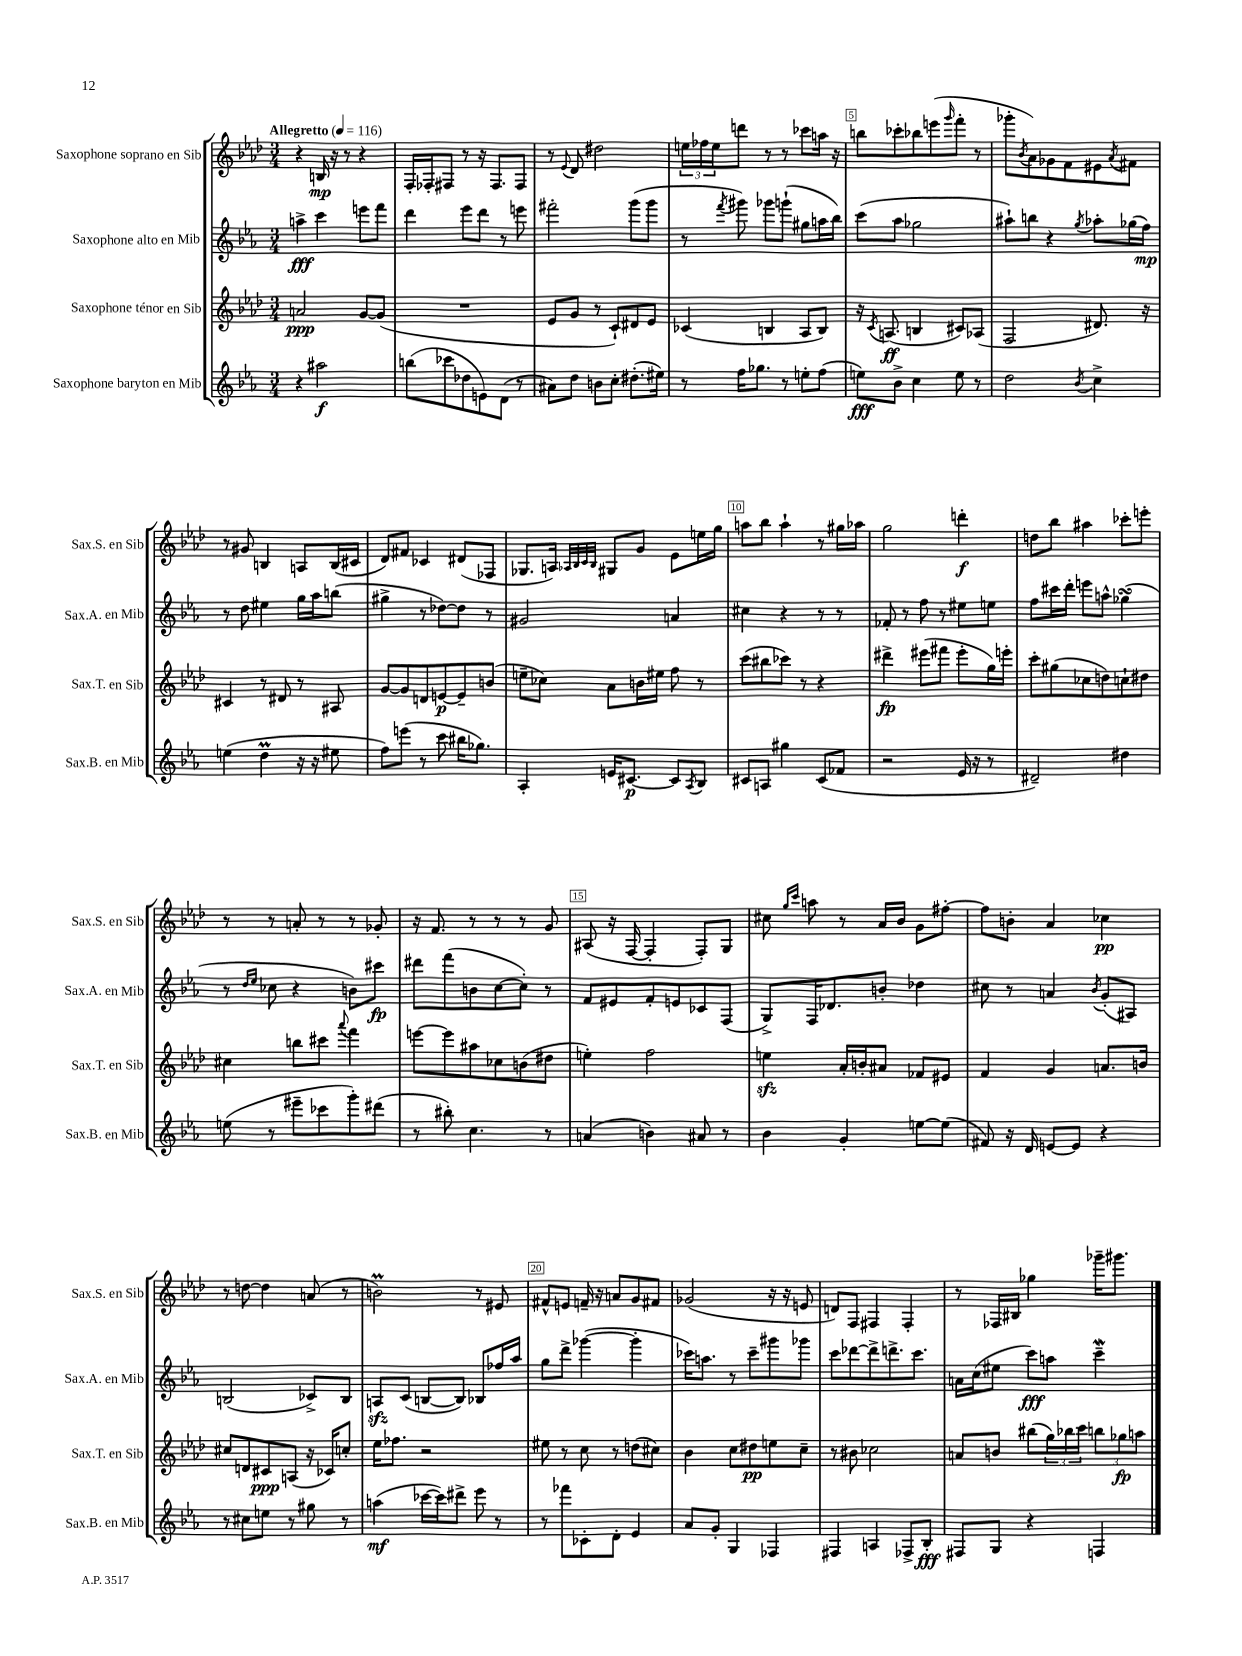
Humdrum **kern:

**kern	**kern	**kern	**kern
*staff4	*staff3	*staff2	*staff1
*clefG2	*clefG2	*clefG2	*clefG2
*k[b-e-a-]	*k[b-e-a-d-]	*k[b-e-a-]	*k[b-e-a-d-]
*M3/4	*M3/4	*M3/4	*M3/4
*MM116	*MM116	*MM116	*MM116
4r	2a/	4aa^\	4r
2aa#\	.	4ccc\	16B/
.	.	.	16r
.	.	.	8r
.	[8g/L	8eee\L	4r
.	(8g/]J	8fff\J	.
=	=	=	=
(8bb\L	2.r	4ddd\	16F'/LL
.	.	.	16F-'/J
8ccc-\	.	.	8F#/J
8dd-\	.	8eee-\L	8r
8e\)	.	8ddd\J	16r
.	.	.	8.F#/L
(8d\J	.	8r	.
8r	.	8eee\	8F#/J
=	=	=	=
8a#\L)	8e-/L	2fff#'\	8r
.	.	.	8qqe-/
8dd\J	8g/J	.	8d-/
8b\L	8r	.	2dd#\
8cc'\J	8c`/L)	.	.
(8.dd#'\L	8d#/	(8ggg\L	.
.	8e-/J	8ggg\J	.
16ee#\Jk)	.	.	.
=	=	=	=
8r	(4c-/	8r	24ee\LL
.	.	.	24ff-\
.	.	.	24ee\J
.	.	8qfff/	.
16ff\LK	.	8ggg#\)	8ddd\J
8.gg-\J	.	.	.
.	4B/	8ggg-\L	8r
8r	.	(8ggg`\J	8r
8ee'\L	8A-/L	8gg#\L	8ccc-\L
(8ff\J	8B/J)	16aa\L	16aa\Jk
.	.	16bb-\JJ)	16r
=	=	=	=
8ee\L)	16r	(8ccc\L	8bb\L
.	8qc/	.	.
.	(8.A/	.	.
8b-^\J	.	8aa-\J	8ccc-'\
4cc\	4B/	2gg-\	8bb-\
.	.	.	(8eee\
.	.	.	16qqggg/
8ee\	8c#/L)	.	8fff'\J
8r	(8A-/J	.	8r
=	=	=	=
2dd\	2F/	8aa#`\L)	8ggg-'\L
.	.	.	8qb-/
.	.	8bb\J	8a-\)
.	.	4r	8g-\
.	.	.	8f\
8qb-/	.	8qgg/	.
4cc^\	8.d#/)	8aa-'\L	8e#\
.	.	.	8qa-/
.	.	(16gg-\L	8f#\J
.	16r	16ff\JJ)	.
=	=	=	=
(4ee\	4c#/	8r	8r
.	.	8dd\	8g#/
4dd\	8r	4ee#\	4B/
.	8d#/	.	.
16r	8r	16gg\LL	8A/L
16r	.	16aa-\J	.
8ee#\	8A#/	(8bb\J	(16B/L
.	.	.	16c#/JJ
=	=	=	=
8ff\L)	[8g/L	4gg#^\	8d-/L)
(8eee\J	8g/]	.	8f#/J
8r	8d/	8r	4c-/
8ccc\	[8e/	[8dd-\L)	.
16bb#\LK	8e~/]	8dd-\]J	(8d#/L
8.gg-\J)	.	.	.
.	(8b/J	8r	8F-/J
=	=	=	=
4A-'/	8ee~\L	2g#/	8.G-/L
.	8cc-\J)	.	.
.	.	.	16A/Jk)
.	.	.	32qqA-/LLL
.	.	.	32qqB-/
.	.	.	32qqc/
.	.	.	32qqB-/JJJ
16e/LK	8a-\L	.	8G#/L
[8.c#/J	.	.	.
.	16b\L	.	8g/J
.	16ee#\JJ	.	.
8c#/]L	8ff\	4a/	8e-\L
8qA-/	.	.	.
8B-/J	8r	.	16ee\L
.	.	.	16gg\JJ
=	=	=	=
8c#/L	(8ccc\L	4cc#\	8aa\L
8A/J	8bb#\	.	8bb-\J
4gg#\	8ccc-\J)	4r	4aa`\
.	8r	.	.
(8c#/L	4r	8r	8r
8f-/J	.	8r	16gg#\LL
.	.	.	16aa-\JJ
=	=	=	=
2r	4ddd#^\	8f-'/	2gg\
.	.	8r	.
.	(8eee#\L	8ff\	.
.	8fff#\J	8r	.
16e-/	8eee#'\L	8ee#\L	4ddd'\
16r	.	.	.
8r	16gg\L)	8ee\J	.
.	16eee'\JJ	.	.
=	=	=	=
2d#~/)	8ccc'\L	8ff\L	8dd\L
.	(8gg#\	16ccc#\L	8bb-\J
.	.	16ddd'\JJ	.
.	8cc-\	8eee\L	4aa#\
.	8dd\)	8aa^^\J	.
4dd#\	8cc`\	(4gg-\	8ccc-'\L
.	8dd#\J	.	8eee'\J
=	=	=	=
(8ee\	4cc#\	8r	8r
.	.	16qqdd/LL	.
.	.	16qqee-/JJ	.
8r	.	8cc-\	8r
8eee#~\L	8bb\L	4r	8a'/
8ccc-\	8ccc#\J	.	8r
.	8qqaaa-/	.	.
8ggg'\)	4fff\	8b\L)	8r
(8ddd#\J	.	8ccc#\J	8g-'/
=	=	=	=
8r	[8eee\L	8ddd#\L	16r
.	.	.	8.f/
8bb#'\)	8eee\]	(8fff\	.
4.cc\	8aa#\	8b\	8r
.	8cc-\	[8cc\	8r
.	(8b\	8cc'\]J)	8r
8r	8dd#\J	8r	8g/
=	=	=	=
(4a/	4ee'\)	8f/L	(8A#/
.	.	8e#/	16r
.	.	.	[16F/
4b\)	2ff\	8f'/	4F'/]
.	.	8e/	.
8a#/	.	8c-/	8F'/L)
8r	.	(8F/J	8G/J
=	=	=	=
4b-\	4ee\	8G^/L)	8cc#\
.	.	.	16qqgg/LL
.	.	.	16qqccc/JJ
.	.	16F/K	8aa\
.	.	8.d-/	.
4g'/	16a-'/LL	.	8r
.	16b'/J	.	.
.	8a#/J	8b'/J	16a-/LL
.	.	.	16b-/JJ
[8ee\L	8f-/L	4dd-\	8g\L
(8ee\]J	8e#/J	.	[8ff#'\J
=	=	=	=
8f#/)	4f/	8cc#\	8ff#\]L
16r	.	8r	8b'\J
16d/	.	.	.
[8e/L	4g/	4a/	4a-/
8e/]J	.	.	.
.	.	8qb-/	.
4r	8.a/L	(8g'/L	4cc-\
.	.	8A#/J)	.
.	16b/Jk	.	.
=	=	=	=
8r	8cc#/L	(2B/	8r
8cc#\L	8d/	.	[8dd\
8ee\J	8c#/	.	4dd\]
8r	(8A/J	.	.
8gg#\	16r	8c-^/L)	(8a/
.	16c-/LK)	.	.
8r	8cc'/J	8B/J	8r
=	=	=	=
(4aa\	16ee-\LK	8A/L	2b\)
.	8.ff-\J	.	.
.	.	(8c/J	.
[16ccc-\LL	2r	[8B/L	.
16ccc-\]J)	.	.	.
8ddd#^\J	.	8B/]J)	.
8eee-\	.	8B-/L	8r
8r	.	16ff-/L	8e#/
.	.	16aa-/JJ	.
=	=	=	=
8r	8ee#\	8gg\L	8f#^^/L
8fff-\L	8r	8ddd^\J	8e/J
8c-'\	8cc\	([4ggg-\	16f~/
.	.	.	16r
8d'\J	8r	.	8a/L
4e-/	(8dd\L	4ggg-'\]	8g/
.	8cc#\J)	.	8f#/J
=	=	=	=
8a-/L	4b-\	16ccc-\LK)	(2g-/
.	.	8.aa\J	.
8g'/J	.	.	.
4G/	8cc\L	8r	.
.	8dd#\	8ccc-~\L	.
4F-/	8ee\	8ggg#\	16r
.	.	.	16r
.	8cc~\J	8ggg-\J	8e/
=	=	=	=
4F#/	8r	8ccc\L	8d/L)
.	8b#\	[8ddd-\	8F/J
4A/	2cc-\	8ddd-^\]	4F#/
.	.	8.ddd^\	.
8F-^/L	.	.	4F#'/
.	.	8.ccc\J	.
8B-'/J	.	.	.
=	=	=	=
8F#/L	8a/L	16a\LL	8r
.	.	(16cc\J	.
8G/J	8b/J	8ee#\J	16F-/LL
.	.	.	16B#/JJ
4r	(8bb#\L	8ccc\L)	4gg-\
.	24gg\L)	8aa\J	.
.	24bb-\	.	.
.	24ccc\JJ	.	.
4F/	12bb\L	4ccc~\	16ggg-~\LK
.	.	.	8.ggg#\J
.	12gg-\	.	.
.	12aa\J	.	.
==	==	==	==
*-	*-	*-	*-
